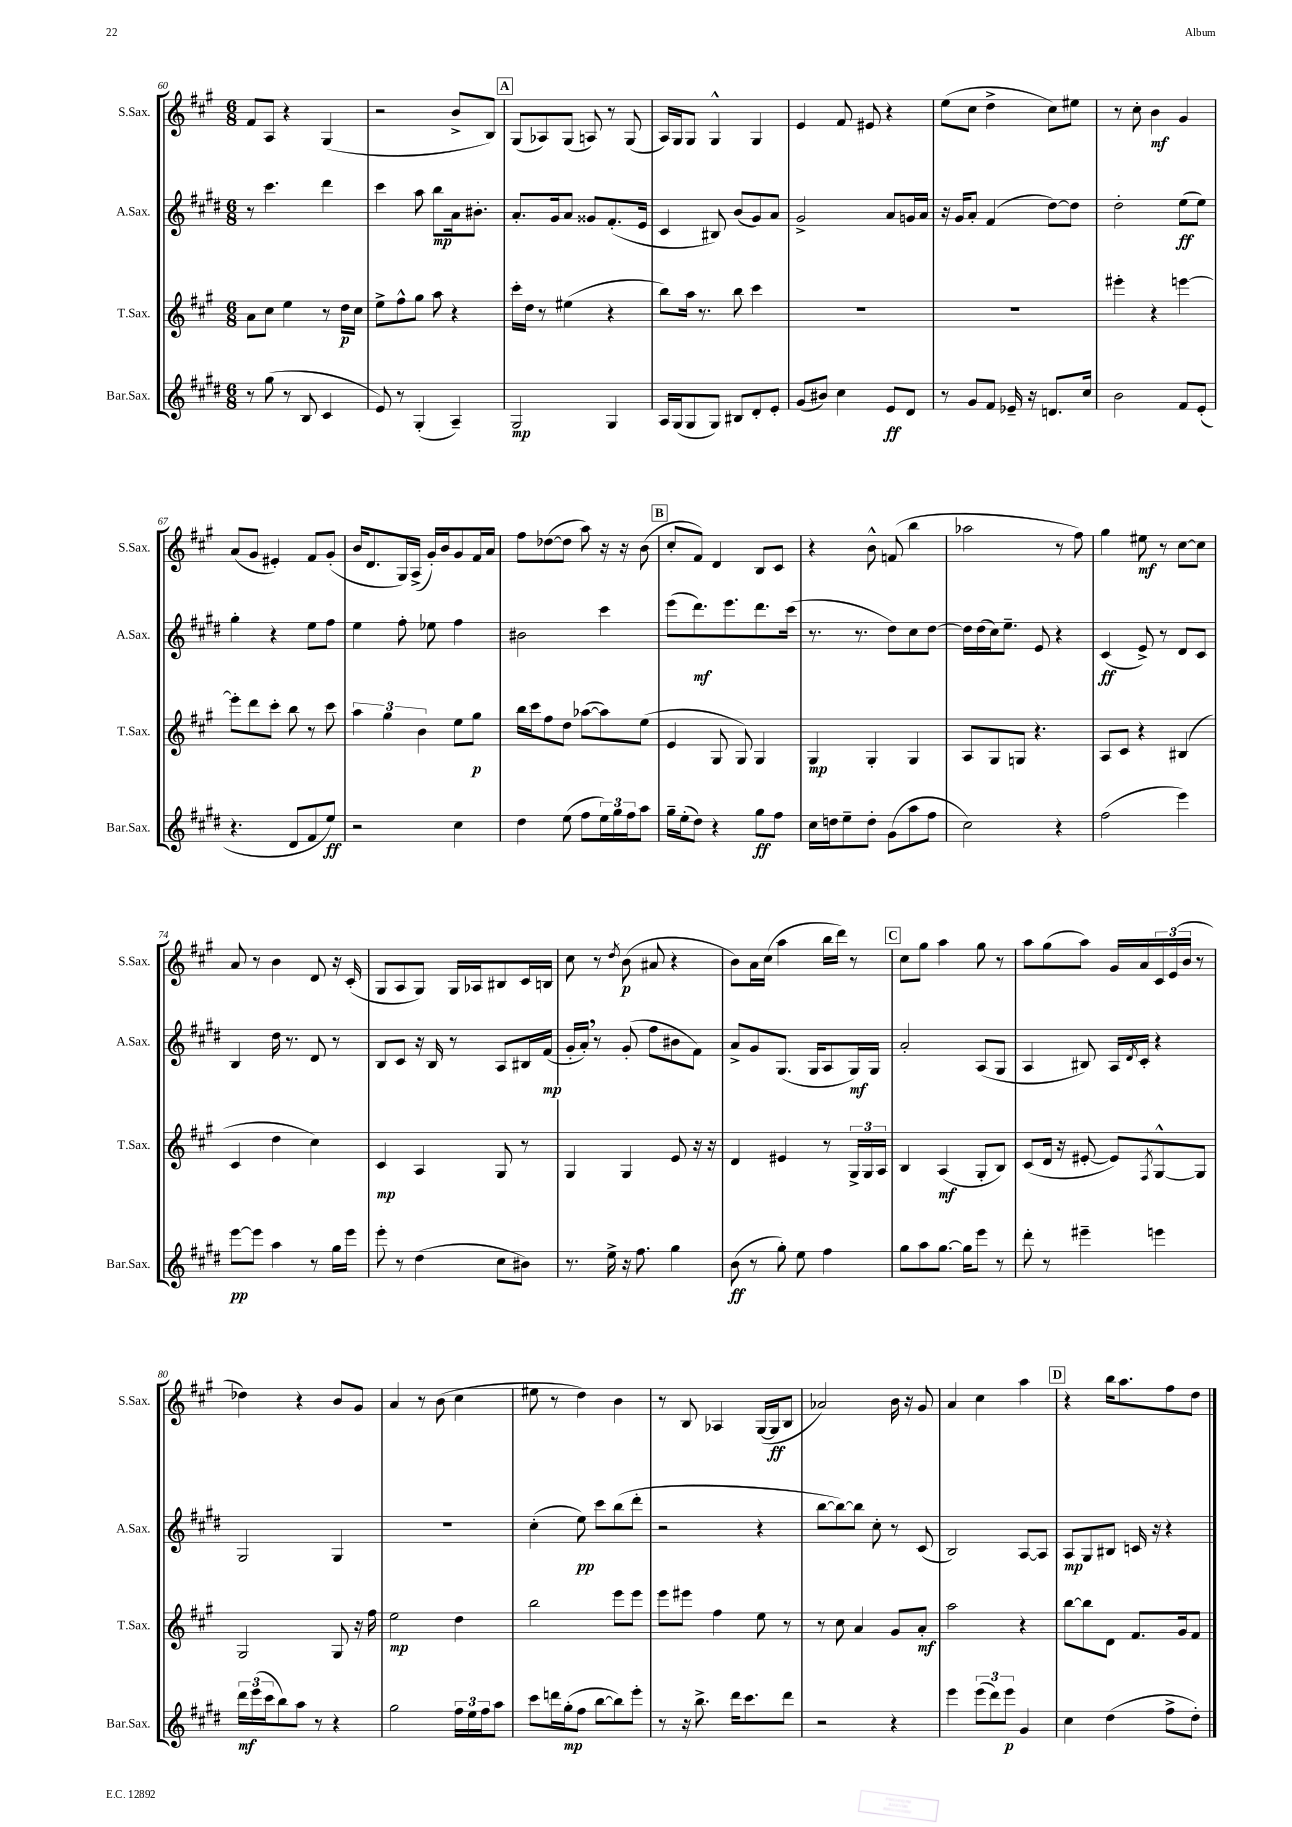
<<
\new StaffGroup <<
\new Staff = "s0" \with { instrumentName = "S.Sax." shortInstrumentName = "S.Sax." } {
    \clef treble \key a \major \numericTimeSignature \time 6/8
    fis'8 a8 r4 gis4( |
    r2 b'8-> b8) |
    \mark \markup { \box "A" } gis8( aes8) gis8( a8) r8 gis8( |
    a16) gis16 gis8 gis4-^ gis4 |
    e'4 fis'8 eis'8 r4 |
    e''8( cis''8 d''4-> cis''8) eis''8 |
    r8 cis''8-. b'4\mf gis'4 |
    a'8( gis'8 eis'4-.) fis'8 gis'8-.( |
    b'16 d'8. gis16) a16->( gis'16-.) b'16 gis'8 fis'16 a'16 |
    fis''8 des''8~( des''8 a''8) r16 r16 b'8( |
    \mark \markup { \box "B" } cis''8-. fis'8) d'4 b8 cis'8 |
    r4 b'8-^ f'8( b''4 |
    aes''2 r8 fis''8) |
    gis''4 eis''8\mf r8 cis''8~ cis''8 |
    a'8 r8 b'4 d'8 r16 cis'16-.( |
    gis8 a8 gis8) gis16 aes16 bis8 cis'16 b16 |
    cis''8 r8 \acciaccatura { d''8 } b'8\p( ais'8 r4 |
    b'8) a'16 cis''16( a''4 b''16 d'''16) r8 |
    \mark \markup { \box "C" } cis''8 gis''8 a''4 gis''8 r8 |
    a''8 gis''8( a''8) gis'16 a'16 \tuplet 3/2 { cis'16 e'16( b'16 } r8 |
    des''4) r4 b'8 gis'8 |
    a'4 r8 b'8( cis''4 |
    eis''8 r8 d''4) b'4 |
    r8 b8 aes4 gis16~( gis16\ff b8 |
    aes'2) b'16 r16 gis'8 |
    a'4 cis''4 a''4 |
    \mark \markup { \box "D" } r4 b''16 a''8. fis''8 d''8 \bar "|." |
}
\new Staff = "s1" \with { instrumentName = "A.Sax." shortInstrumentName = "A.Sax." } {
    \clef treble \key e \major \numericTimeSignature \time 6/8
    r8 cis'''4. dis'''4 |
    cis'''4 a''8 b''8\mp a'16 bis'8.-. |
    \mark \markup { \box "A" } a'8.-. gis'16 a'8 gisis'8 fis'8.-.( e'16 |
    cis'4 bis8) b'8( gis'8) a'8 |
    gis'2-> a'8 g'16 a'16 |
    r16 gis'16 a'8-. fis'4( dis''8~) dis''8 |
    dis''2-. e''8\ff( e''8) |
    gis''4-. r4 e''8 fis''8 |
    e''4 fis''8-. ees''8 fis''4 |
    bis'2 cis'''4 |
    \mark \markup { \box "B" } e'''8( dis'''8.\mf) e'''8. dis'''8. cis'''16( |
    r8. r8. dis''8) cis''8 dis''8~ |
    dis''16 dis''16( cis''16) e''8.-- e'8 r4 |
    cis'4\ff( e'8->) r8 dis'8 cis'8 |
    b4 dis''16 r8. dis'8 r8 |
    b8 cis'8 r16 b16 r8 a8 bis16 fis'16\mp( |
    gis'16-. a'16-.) \breathe r8 gis'8-.( fis''8 bis'8 fis'8) |
    a'8-> gis'8 gis8.( gis16 a8 gis16\mf) gis16 |
    \mark \markup { \box "C" } a'2-. a8( gis8 |
    a4 bis8) a16 \acciaccatura { dis'8 } cis'16-. r4 |
    gis2 gis4 |
    R2. |
    cis''4-.( e''8\pp) cis'''8 b''8( dis'''8-. |
    r2 r4 |
    b''8~ b''8~) b''8 cis''8-. r8 cis'8( |
    b2) a8~ a8 |
    \mark \markup { \box "D" } a8\mp gis8 bis8 c'16 r16 r4 \bar "|." |
}
\new Staff = "s2" \with { instrumentName = "T.Sax." shortInstrumentName = "T.Sax." } {
    \clef treble \key a \major \numericTimeSignature \time 6/8
    a'8 cis''8 e''4 r8 d''16\p cis''16 |
    e''8-> fis''8-^ gis''8 a''8 r4 |
    \mark \markup { \box "A" } cis'''16-. d''16 r8 eis''4( r4 |
    b''8) a''16 r8. b''8 cis'''4 |
    R2. |
    R2. |
    eis'''4-. r4 e'''4~ |
    e'''8-. d'''8 cis'''8-. b''8 r8 cis'''8 |
    \tuplet 3/2 { a''4 gis''4 b'4 } e''8 gis''8\p |
    b''16 cis'''16 fis''8 d''8 aes''8~( aes''8) e''8( |
    \mark \markup { \box "B" } e'4 gis8 gis8) gis4 |
    gis4\mp gis4-. gis4 |
    a8 gis8 g8 r4. |
    a8 cis'8 r4 bis4( |
    cis'4 d''4 cis''4) |
    cis'4\mp a4 gis8 r8 |
    gis4 gis4 e'8 r16 r16 |
    d'4 eis'4 r8 \tuplet 3/2 { gis16-> gis16 a16 } |
    \mark \markup { \box "C" } b4 a4\mf( gis8-. b8) |
    cis'8( d'16 r16 eis'8~-. eis'8) \acciaccatura { fis8 } gis8~-^ gis8 |
    gis2 gis8 r16 fis''16 |
    e''2\mp d''4 |
    b''2 e'''8 e'''8 |
    e'''8 eis'''8 fis''4 e''8 r8 |
    r8 cis''8 a'4 gis'8 a'8-.\mf |
    a''2 r4 |
    \mark \markup { \box "D" } b''8~ b''8 d'8 fis'8. gis'16 fis'8 \bar "|." |
}
\new Staff = "s3" \with { instrumentName = "Bar.Sax." shortInstrumentName = "Bar.Sax." } {
    \clef treble \key e \major \numericTimeSignature \time 6/8
    r8 gis''8( r8 b8 cis'4 |
    e'8) r8 gis4-.( a4--) |
    \mark \markup { \box "A" } gis2\mp gis4 |
    a16 gis16( gis8 gis8) bis8 dis'8-. e'8-. |
    gis'8( bis'8) cis''4 e'8\ff dis'8 |
    r8 gis'8 fis'8 ees'16-- r16 d'8. cis''16 |
    b'2 fis'8 e'8-.( |
    r4. dis'8 fis'8 e''8\ff) |
    r2 cis''4 |
    dis''4 e''8( fis''8 \tuplet 3/2 { e''16) gis''16 fis''16 } a''8 |
    \mark \markup { \box "B" } gis''16-- e''16-.( dis''8) r4 gis''8\ff fis''8 |
    cis''16 d''16 e''8-- d''8-. gis'8( a''8 fis''8 |
    cis''2) r4 |
    fis''2( e'''4) |
    e'''8~\pp e'''8 a''4 r8 gis''16 e'''16 |
    e'''8-. r8 dis''4( cis''8 bis'8) |
    r8. e''16-> r16 fis''8. gis''4 |
    b'8\ff( r8 gis''8-.) e''8 fis''4 |
    \mark \markup { \box "C" } gis''8 a''8 gis''8.~ gis''16 e'''8 r8 |
    dis'''8-. r8 eis'''4-- e'''4 |
    \tuplet 3/2 { dis'''16\mf e'''16( cis'''16 } b''8) a''8 r8 r4 |
    gis''2 \tuplet 3/2 { fis''16 e''16 fis''16 } a''8 |
    cis'''8 d'''16 gis''16-.\mp( fis''8 b''8~ b''8) e'''8-. |
    r8 r16 b''8.-> dis'''16 cis'''8. dis'''8 |
    r2 r4 |
    e'''4 \tuplet 3/2 { e'''8( dis'''8) e'''8\p } gis'4 |
    \mark \markup { \box "D" } cis''4 dis''4( fis''8-> dis''8-.) \bar "|." |
}
>>
>>
\layout { \context { \Score currentBarNumber = #60 } }
